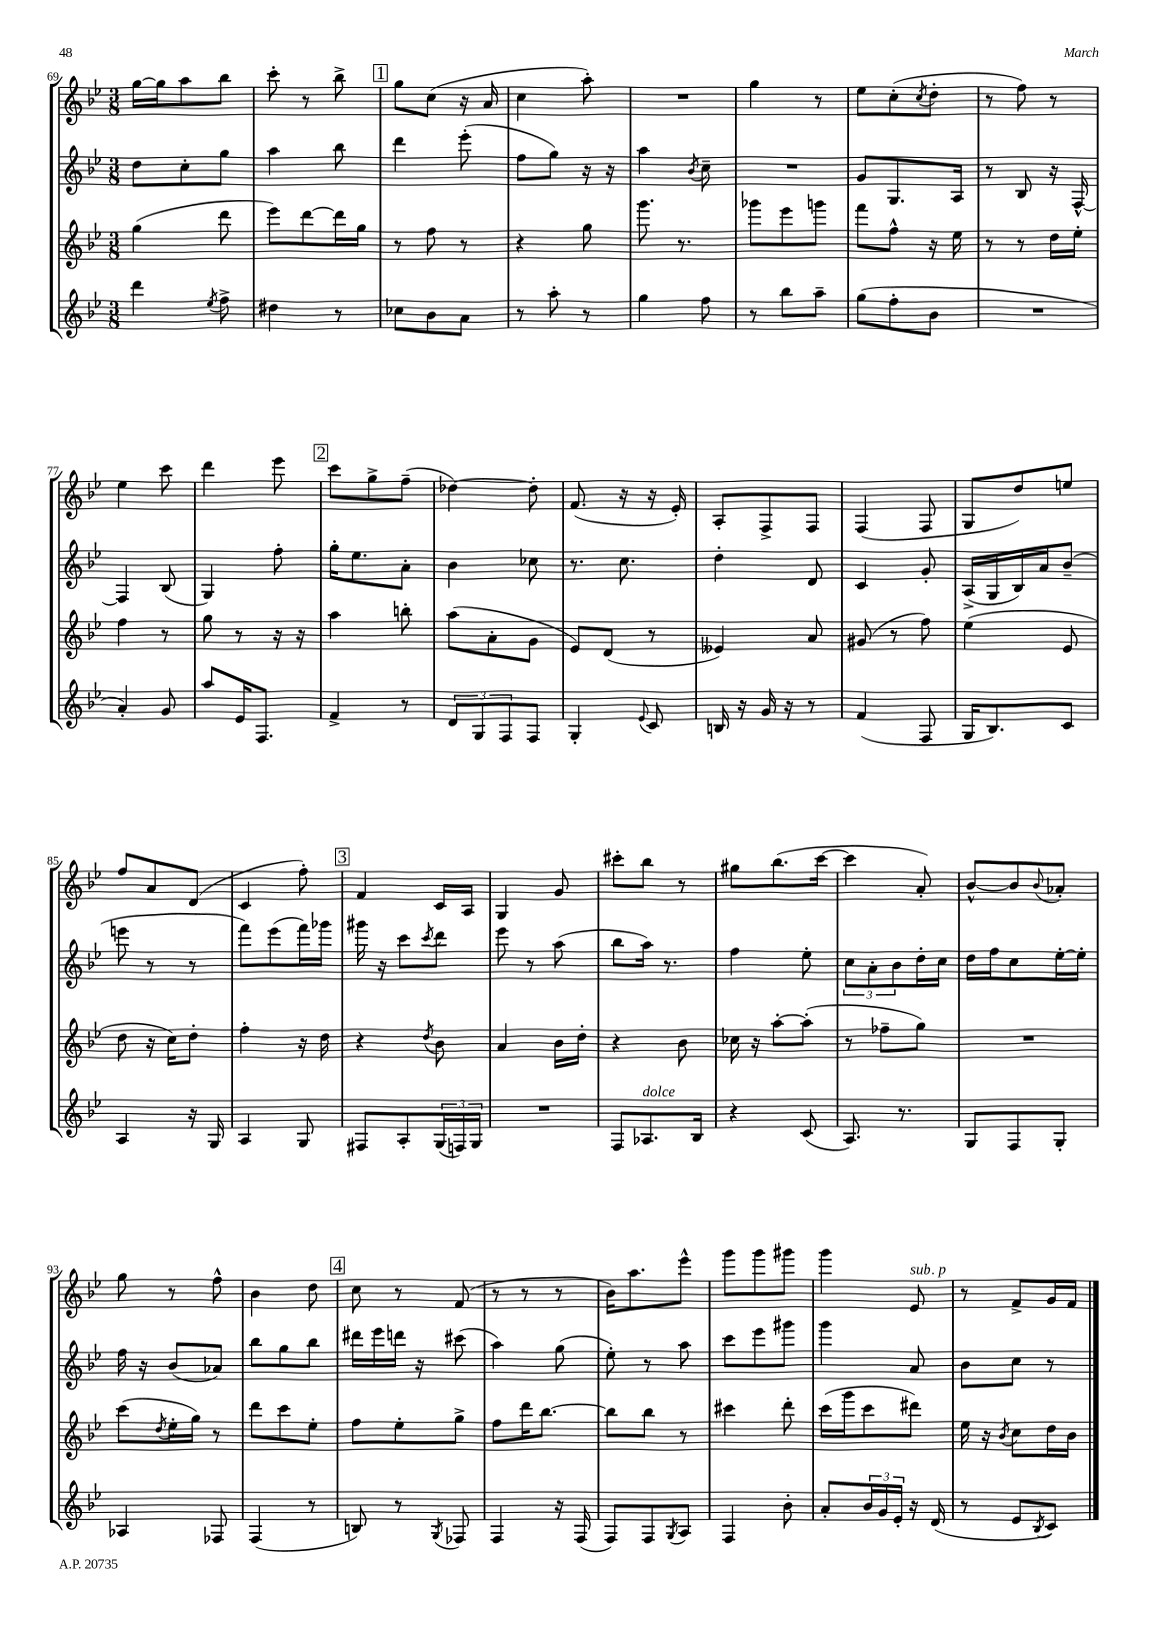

**kern	**kern	**kern	**kern
*staff4	*staff3	*staff2	*staff1
*clefG2	*clefG2	*clefG2	*clefG2
*k[b-e-]	*k[b-e-]	*k[b-e-]	*k[b-e-]
*M3/8	*M3/8	*M3/8	*M3/8
4ddd	(4gg	8dd	[16gg
.	.	.	16gg]
.	.	8cc'	8aa
8qee-	.	.	.
8ff^	8ddd	8gg	8bb-
=	=	=	=
4dd#	8eee-)	4aa	8ccc'
.	[8ddd	.	8r
8r	16ddd]	8bb-	8bb-^
.	16gg	.	.
=	=	=	=
8cc-	8r	4ddd	8gg
8b-	8ff	.	(8cc
8a	8r	(8eee-'	16r
.	.	.	16a
=	=	=	=
8r	4r	8ff	4cc
8aa'	.	8gg)	.
8r	8gg	16r	8aa')
.	.	16r	.
=	=	=	=
4gg	8.ggg	4aa	4.r
.	8.r	.	.
.	.	8qb-	.
8ff	.	8cc~	.
=	=	=	=
8r	8ggg-	4.r	4gg
8bb-	8eee-	.	.
8aa~	8ggg	.	8r
=	=	=	=
(8gg	8fff	8g	8ee-
8ff'	8ff^^	8.G	(8cc'
.	.	.	8qcc
8b-	16r	.	8dd'
.	16ee-	16A	.
=	=	=	=
4.r	8r	8r	8r
.	8r	8B-	8ff)
.	16dd	16r	8r
.	16ee-'	[16F^^	.
=	=	=	=
4a')	4ff	4F]	4ee-
8g	8r	(8B-	8ccc
=	=	=	=
8aa	8gg	4G)	4ddd
16e-	8r	.	.
8.F	.	.	.
.	16r	8ff'	8eee-
.	16r	.	.
=	=	=	=
4f^	4aa	16gg'	8ccc
.	.	8.ee-	.
.	.	.	8gg^
8r	8bb'	8a'	(8ff~
=	=	=	=
12d	(8aa	4b-	[4dd-)
12G	.	.	.
.	8a'	.	.
12F	.	.	.
8F	8g	8cc-	8dd-']
=	=	=	=
4G'	8e-)	8.r	(8.f
.	(8d	.	.
.	.	8.cc	16r
8qqe-	.	.	.
8c	8r	.	16r
.	.	.	16e-')
=	=	=	=
16B	4e--)	4dd'	8A'
16r	.	.	.
16g	.	.	8F^
16r	.	.	.
8r	8a	8d	8F
=	=	=	=
(4f	(8g#	4c	(4F
.	8r	.	.
8F	8ff)	8g'	8F
=	=	=	=
16G	(4ee-	(16A^	8G
8.B-)	.	16G	.
.	.	16B-)	8dd)
.	.	16a	.
8c	8e-	(8b-~	8ee
=	=	=	=
4A	8dd	8eee	8ff
.	16r	8r	8a
.	16cc)	.	.
16r	8dd'	8r	(8d
16G	.	.	.
=	=	=	=
4A	4ff'	8fff)	4c
.	.	(8eee-	.
8G	16r	16fff)	8ff')
.	16dd	16ggg-	.
=	=	=	=
8F#	4r	16ggg#	4f
.	.	16r	.
8A'	.	8ccc	.
.	8qdd	8qccc	.
(24G	8b-	8ddd	16c
24F)	.	.	.
.	.	.	16A
24G	.	.	.
=	=	=	=
4.r	4a	8eee-	4G
.	.	8r	.
.	16b-	(8aa	8g
.	16dd'	.	.
=	=	=	=
8F	4r	8bb-	8ccc#'
8.A-	.	16aa)	8bb-
.	.	8.r	.
.	8b-	.	8r
16B-	.	.	.
=	=	=	=
4r	16cc-	4ff	8gg#
.	16r	.	.
.	[8aa'	.	(8.bb-
(8c	(8aa']	8ee-'	.
.	.	.	[16ccc
=	=	=	=
8.A)	8r	12cc	4ccc]
.	.	12a'	.
.	8ff-~	.	.
.	.	12b-	.
8.r	.	.	.
.	8gg)	16dd'	8a')
.	.	16cc	.
=	=	=	=
8G	4.r	16dd	[8b-^^
.	.	16ff	.
8F	.	8cc	8b-]
.	.	.	8qqb-
8G'	.	[16ee-'	8a-'
.	.	16ee-']	.
=	=	=	=
4A-	(8ccc	16ff	8gg
.	.	16r	.
.	8qdd	.	.
.	16ee-'	(8b-	8r
.	16gg)	.	.
8F-	8r	8a-)	8ff^^
=	=	=	=
(4F	8ddd	8bb-	4b-
.	8ccc	8gg	.
8r	8ee-'	8bb-	8dd
=	=	=	=
8B)	8ff	16ddd#	8cc
.	.	16eee-	.
8r	8ee-'	16ddd	8r
.	.	16r	.
8qG	.	.	.
8F-	8gg^	(8ccc#	(8f
=	=	=	=
4F	8ff	4aa)	8r
.	16ddd	.	8r
.	[8.bb-	.	.
16r	.	(8gg	8r
(16F	.	.	.
=	=	=	=
8F)	8bb-]	8ee-')	16b-)
.	.	.	8.aa
8F	8bb-	8r	.
8qG	.	.	.
8A	8r	8aa	8eee-^^
=	=	=	=
4F	4ccc#	8ccc	8ggg
.	.	8eee-	8ggg
8b-'	8ddd'	8ggg#	8ggg#
=	=	=	=
8a'	(16ccc	4ggg	4ggg
.	16ggg	.	.
24b-	8ccc	.	.
24g	.	.	.
24e-'	.	.	.
16r	8ddd#)	8a	8e-
(16d	.	.	.
=	=	=	=
8r	16ee-	8b-	8r
.	16r	.	.
.	8qb-	.	.
8e-	8cc	8cc	8f^
8qB-	.	.	.
8c)	16dd	8r	16g
.	16b-	.	16f
==	==	==	==
*-	*-	*-	*-
